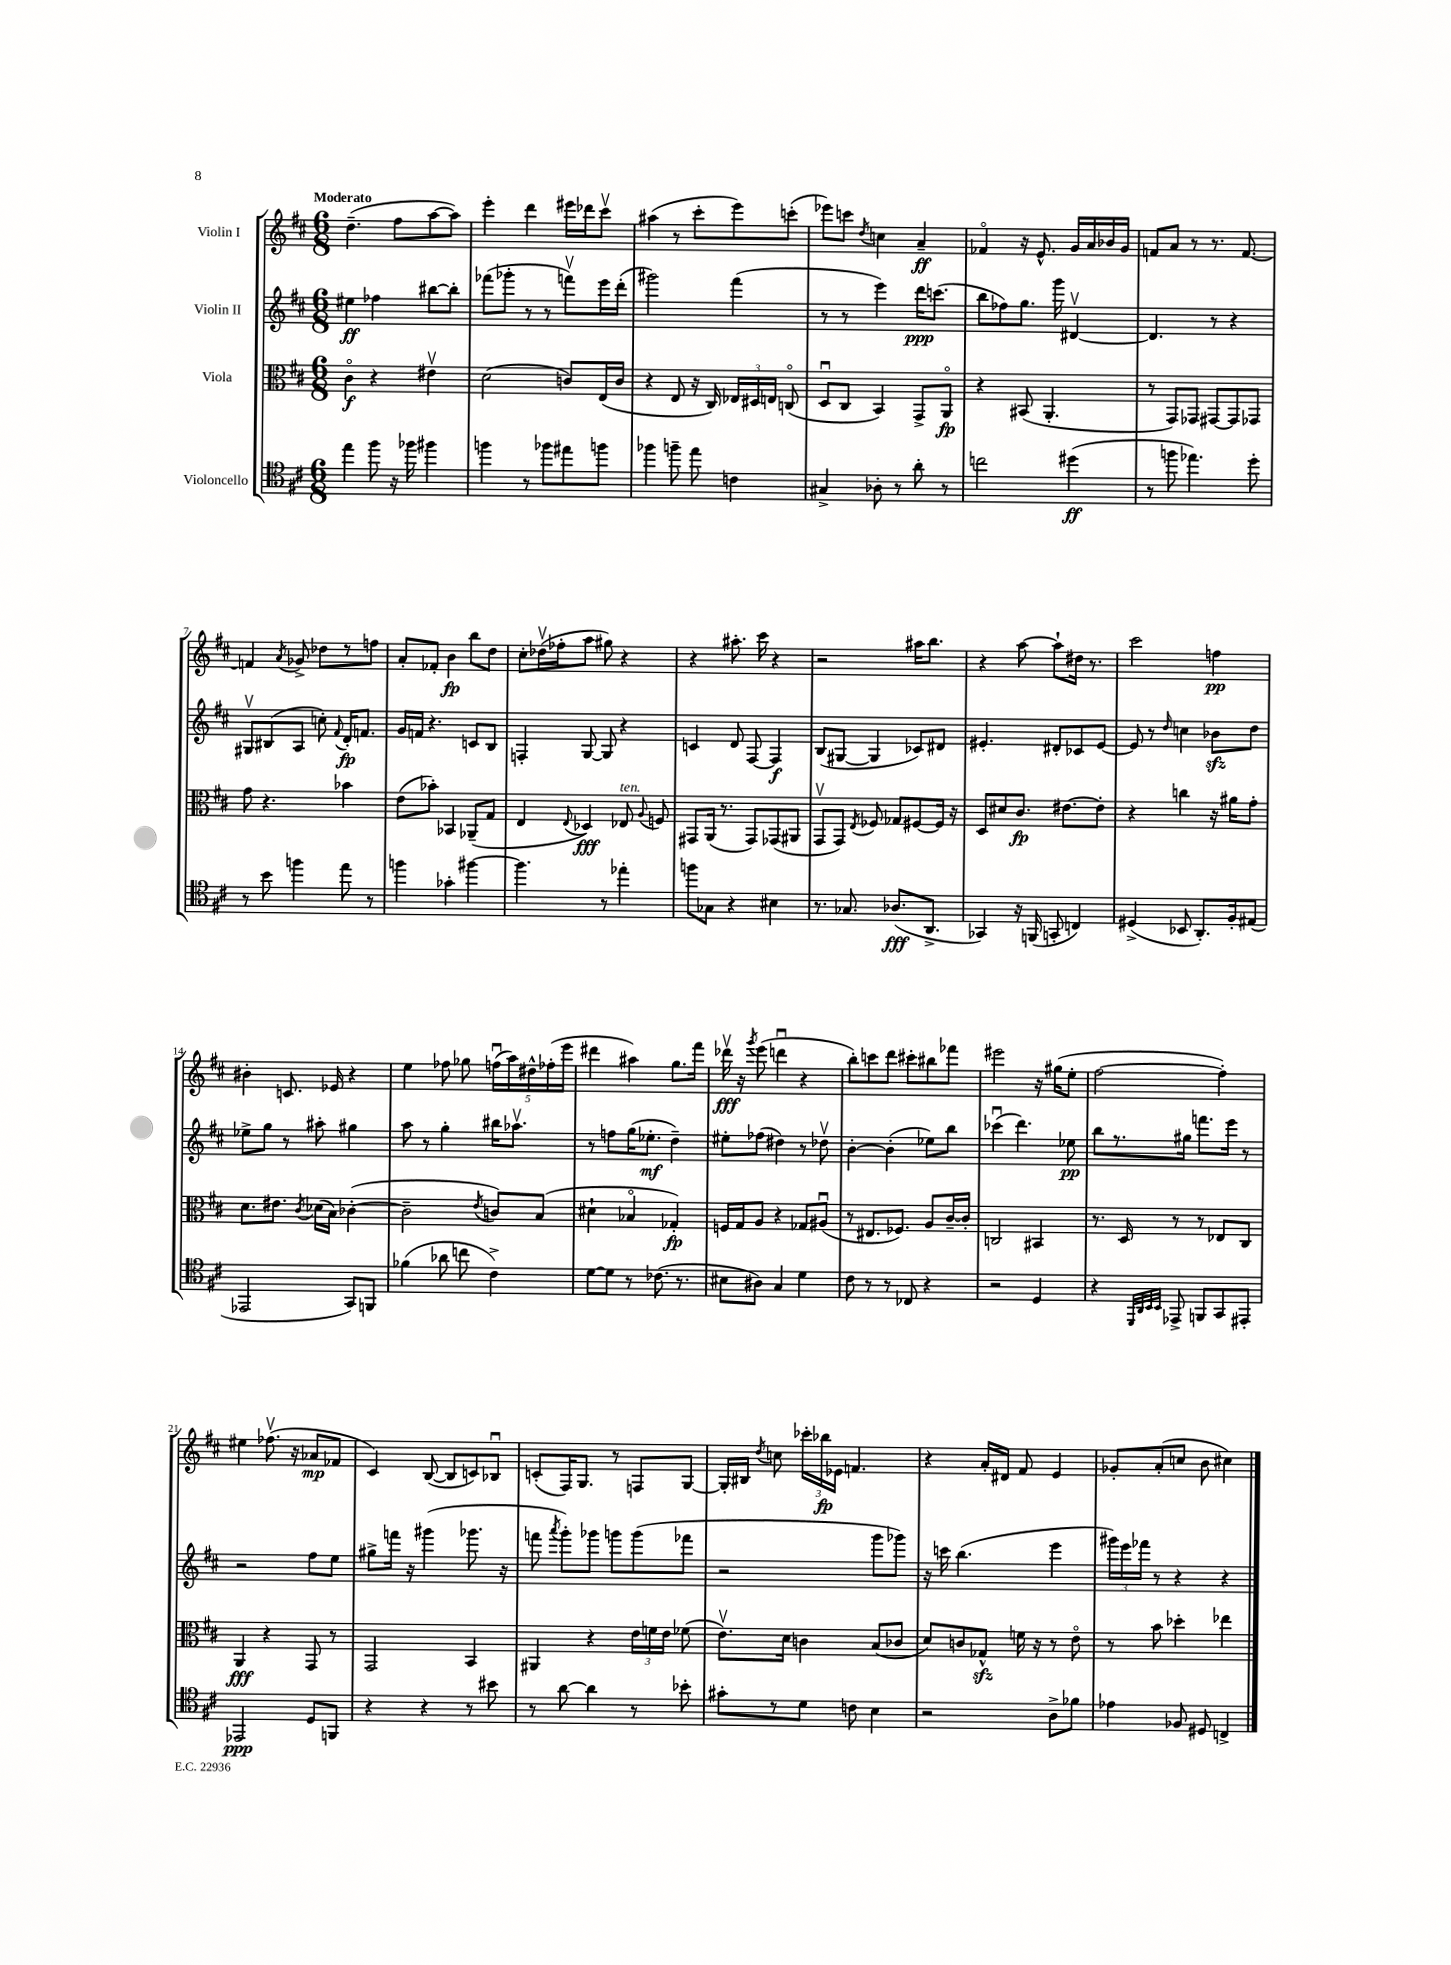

**kern	**kern	**kern	**kern
*staff4	*staff3	*staff2	*staff1
*clefC4	*clefC3	*clefG2	*clefG2
*k[f#c#]	*k[f#c#]	*k[f#c#]	*k[f#c#]
*M6/8	*M6/8	*M6/8	*M6/8
4ee\	4c#o\	4ee#\	(4.dd~\
8ff#\	4r	4ff-\	.
16r	.	.	8ff#\L
16ff-\	.	.	.
4ff#\	4e#v\	[8bb#\L	[8aa\
.	.	8bb#'\]J	8aa\]J)
=	=	=	=
4ff\	(2d\	(8fff-\L	4eee'\
.	.	8ggg-'\J	.
8r	.	8r	4ddd\
8ff-\L	.	8r	.
8ee#\	8c/L)	8fffv\L)	16eee#\LL
.	.	.	16ddd-\J
8ff\J	(16E/L	16eee\L	8ccc#v\J
.	16c/JJ	(16ddd'\JJ	.
=	=	=	=
4ff-\	4r	2ggg#\)	(4aa#\
8ff~\	8E/	.	8r
8ee\	16r	.	8ccc#'\L
.	16C#/)	.	.
4c\	24E-/LL	(4fff#\	8eee\)
.	24D#/	.	.
.	24E/JJ	.	.
.	(8Co/	.	(8ccc'\J
=	=	=	=
4G#^/	8Du/L	8r	8eee-\L)
.	8C#/J	8r	8ccc\J
.	.	.	8qdd/
8A-'\	4BB/)	4eee\)	4cc\
8r	.	.	.
8a'\	8GG^/L	16ddd\LK	4a~/
.	.	(8.ccc\J	.
8r	8AAo/J	.	.
=	=	=	=
2cc\	4r	8bb\L	4f-o/
.	.	8ff-\)	.
.	(8BB#/	8.gg\J	16r
.	.	.	8.e^^/
.	4.AA'/	.	.
.	.	16ggg\	.
(4dd#\	.	[4d#v/	16g/LL
.	.	.	16a/
.	.	.	16b-/
.	.	.	16g/JJ
=	=	=	=
8r	8r	4.d#/]	8f/L
8ff\	8GG/L)	.	8a/J
4.ee-\)	8GG-/J	.	8r
.	[8GG#/L	8r	8.r
.	8GG#/]	4r	.
.	.	.	[8.f/
8dd'\	8GG-/J	.	.
=	=	=	=
8r	8g\	8G#v/L	4f/]
8b\	4.r	(8B#/	.
.	.	.	8qa/
4ff\	.	8A/J	8g-^/
.	.	8cc'\)	8dd-\L
.	.	8qqf#/	.
8ee\	4b-\	16d'/LK	8r
.	.	8.f/J	.
8r	.	.	8ff\J
=	=	=	=
4ff\	(8e\L	16g/LL	8a'/L
.	.	16f/JJ	.
.	8b-'\J)	4.r	8f-'/J
4g-'\	4BB-/	.	4b\
[4ff#\	(8AA-~/L	8c/L	8bb\L
.	8G/J	8B/J	8dd\J
=	=	=	=
4.ff#\]	4E/	4F'/	8cc#'\L
.	.	.	(16dd-v\L
.	.	.	16ff-'\J
.	8qqE/	.	.
.	4D-/)	[8G/	8aa\J
8r	.	8G/]	8gg#\)
4ee-'\	8E-/	4r	4r
.	8qqA/	.	.
.	8F/	.	.
=	=	=	=
8ff\L	8GG#/L	4c/	4r
8G-\J	(16AA/Jk	.	.
.	8.r	.	.
4r	.	8d/	8.aa#'\
.	8GG#/L)	[8F#/	.
.	.	.	16ccc#\
4B#\	(8GG-/	4F#/]	4r
.	8AA#/J	.	.
=	=	=	=
8.r	8GGv/L	(8B/L	2r
.	8GG/J)	[8G#/J	.
8.G-/	.	.	.
.	8qE/	.	.
.	8F-/	4G#/]	.
(8.A-/L	8G-/L	.	.
.	[8F#/	8c-/L)	16aa#\LK
8.AA^/J	.	.	8.bb\J
.	16F#/]Jk	8d#/J	.
.	16r	.	.
=	=	=	=
4GG-/)	8D/L	4.e#'/	4r
.	8d#/	.	.
16r	8.c#/J	.	[8aa\
(16FF/	.	.	.
8GG'/	.	8d#'/L	8aa`\]L
.	[8.e#\L	.	.
4C/)	.	8c-/	16dd#\Jk
.	.	.	8.r
.	8e#'\]J	[8e#/J	.
=	=	=	=
(4D#^/	4r	8e#/]	2ccc#\
.	.	8r	.
.	.	16qqdd/	.
8BB-/	4cc\	4cc\	.
8.AA'/L)	.	.	.
.	16r	8b-\L	4ff\
16F#'/k	16a#\LK	.	.
(8E#/J	8g'\J	8dd\J	.
=	=	=	=
2EE-/	8.d\L	8ee-^\L	4b#'\
.	.	8gg\J	.
.	8.e#\J	.	.
.	.	8r	8.c/
.	8qc#/	.	.
.	(16d-\LL	8aa#'\	.
.	16B\JJ)	.	16e-/
8GG/L)	([4c-'\	4gg#\	4r
8FF/J	.	.	.
=	=	=	=
(4f-\	2c-~\]	8aa\	4ee\
.	.	8r	.
8a-\	.	4gg'\	8ff-\
8cc\	.	.	8gg-\
.	8qe/	.	.
4c#^\)	8c/L)	16bb#\LK	(20ffu\LL
.	.	.	20aa\)
.	.	8.aa-v\J	.
.	.	.	20dd#^^\
.	(8B/J	.	.
.	.	.	(20ff-'\
.	.	.	20eee\JJ
=	=	=	=
[8d\L	4d#`\	8r	4ddd#\
8d\]J	.	8ff\L	.
8r	4B-o/	(16gg\K	4aa#\)
.	.	8.ee-'\J	.
(8.c-\	.	.	.
.	4G-'/)	4dd~\)	8.gg\L
8.r	.	.	.
.	.	.	16fff#\Jk
=	=	=	=
8B#\L	16F/LL	8ee#'\L	16ddd-v\
.	16G/J	.	16r
.	.	.	8qggg/
8A#\J)	8A/J	(8ff-\J	(8eee\
4G/	4r	4dd#\)	4dddu\
4d\	8G-/L	8r	4r
.	(8A#u/J	8dd-v\	.
=	=	=	=
8c#\	8r	[4b'\	8bb'\L)
8r	8.E#/L	.	8ccc\
8r	.	(4b'\]	8ddd\J
.	8.F-/J)	.	.
8C-/	.	.	8ccc#'\L
4r	8A/L	8ee-\L)	8bb#\
.	[16c#~/L	8bb\J	8fff-\J
.	16c#'/]JJ	.	.
=	=	=	=
2r	2C/	(4ccc-u\	2eee#\
.	.	4.ddd\)	.
4D/	4BB#/	.	16r
.	.	.	(16gg#\LK
.	.	8ee-\	8ee'\J
=	=	=	=
4r	8.r	8bb\L	[2ff#\
.	.	8.r	.
.	16D/	.	.
32qqDD/LLL	.	.	.
32qqAA/	.	.	.
32qqBB/	.	.	.
32qqBB/JJJ	.	.	.
8EE-^/	8r	.	.
.	.	16gg#\Jk	.
8FF/L	8r	8.fff\L	.
8GG/	8E-/L	.	4ff#'\])
.	.	16eee\Jk	.
8EE#'/J	8C#/J	8r	.
=	=	=	=
2EE-/	4AA/	2r	4ee#\
.	4r	.	(8.ff-v\
.	.	.	16r
8D/L	8GG/	8ff#\L	8a-/L
8FF/J	8r	8ee\J	8f-/J
=	=	=	=
4r	2GG/	8gg#^\L	4c#/)
.	.	16fff\Jk	.
.	.	16r	.
4r	.	(4ggg#\	([8B/
.	.	.	8B/]L
8r	4BB/	8.ggg-\	8c/)
8b#\	.	.	8B-u/J
.	.	16r	.
=	=	=	=
8r	4AA#/	8fff\	(8c'/L
.	.	8qaaa/	.
[8a\	.	8ggg'\L)	16F#/K)
.	.	.	8.G/J
4a\]	4r	8ggg-\J	.
.	.	8ggg\L	8r
8r	24e\LL	(8ggg\	8F/L
.	24f\	.	.
.	24e\JJ	.	.
8b-'\	(8f-\	8fff-\J	[8G/J
=	=	=	=
8g#'\L	8.ev\L)	2r	16G'/]LL
.	.	.	16B#/JJ
.	.	.	8qdd/
8r	.	.	8cc\
.	16d\Jk	.	.
8d\J	4c\	.	24ccc-'\LL
.	.	.	24bb-\
.	.	.	24e-\JJ
8c\	.	.	4.f/
4B\	(8B/L	8ggg\L	.
.	8c-/J	8ggg-\J)	.
=	=	=	=
2r	8d/L)	16r	4r
.	.	16ccc\	.
.	8c/	(4.bb\	.
.	8G-^^/J	.	16a'/LL
.	.	.	16d#/JJ
.	16f\	.	8f#/
.	16r	.	.
8A^\L	8r	4eee\	4e/
8f-\J	8eo\	.	.
=	=	=	=
4e-\	8r	24ggg#\LL)	8g-'/L
.	.	24eee\	.
.	.	24fff-\JJ	.
.	8b\	8r	(8a'/
8F-/	4dd-'\	4r	8cc/J
8D#/	.	.	8b\
4C^/	4ee-\	4r	4cc#\)
==	==	==	==
*-	*-	*-	*-
